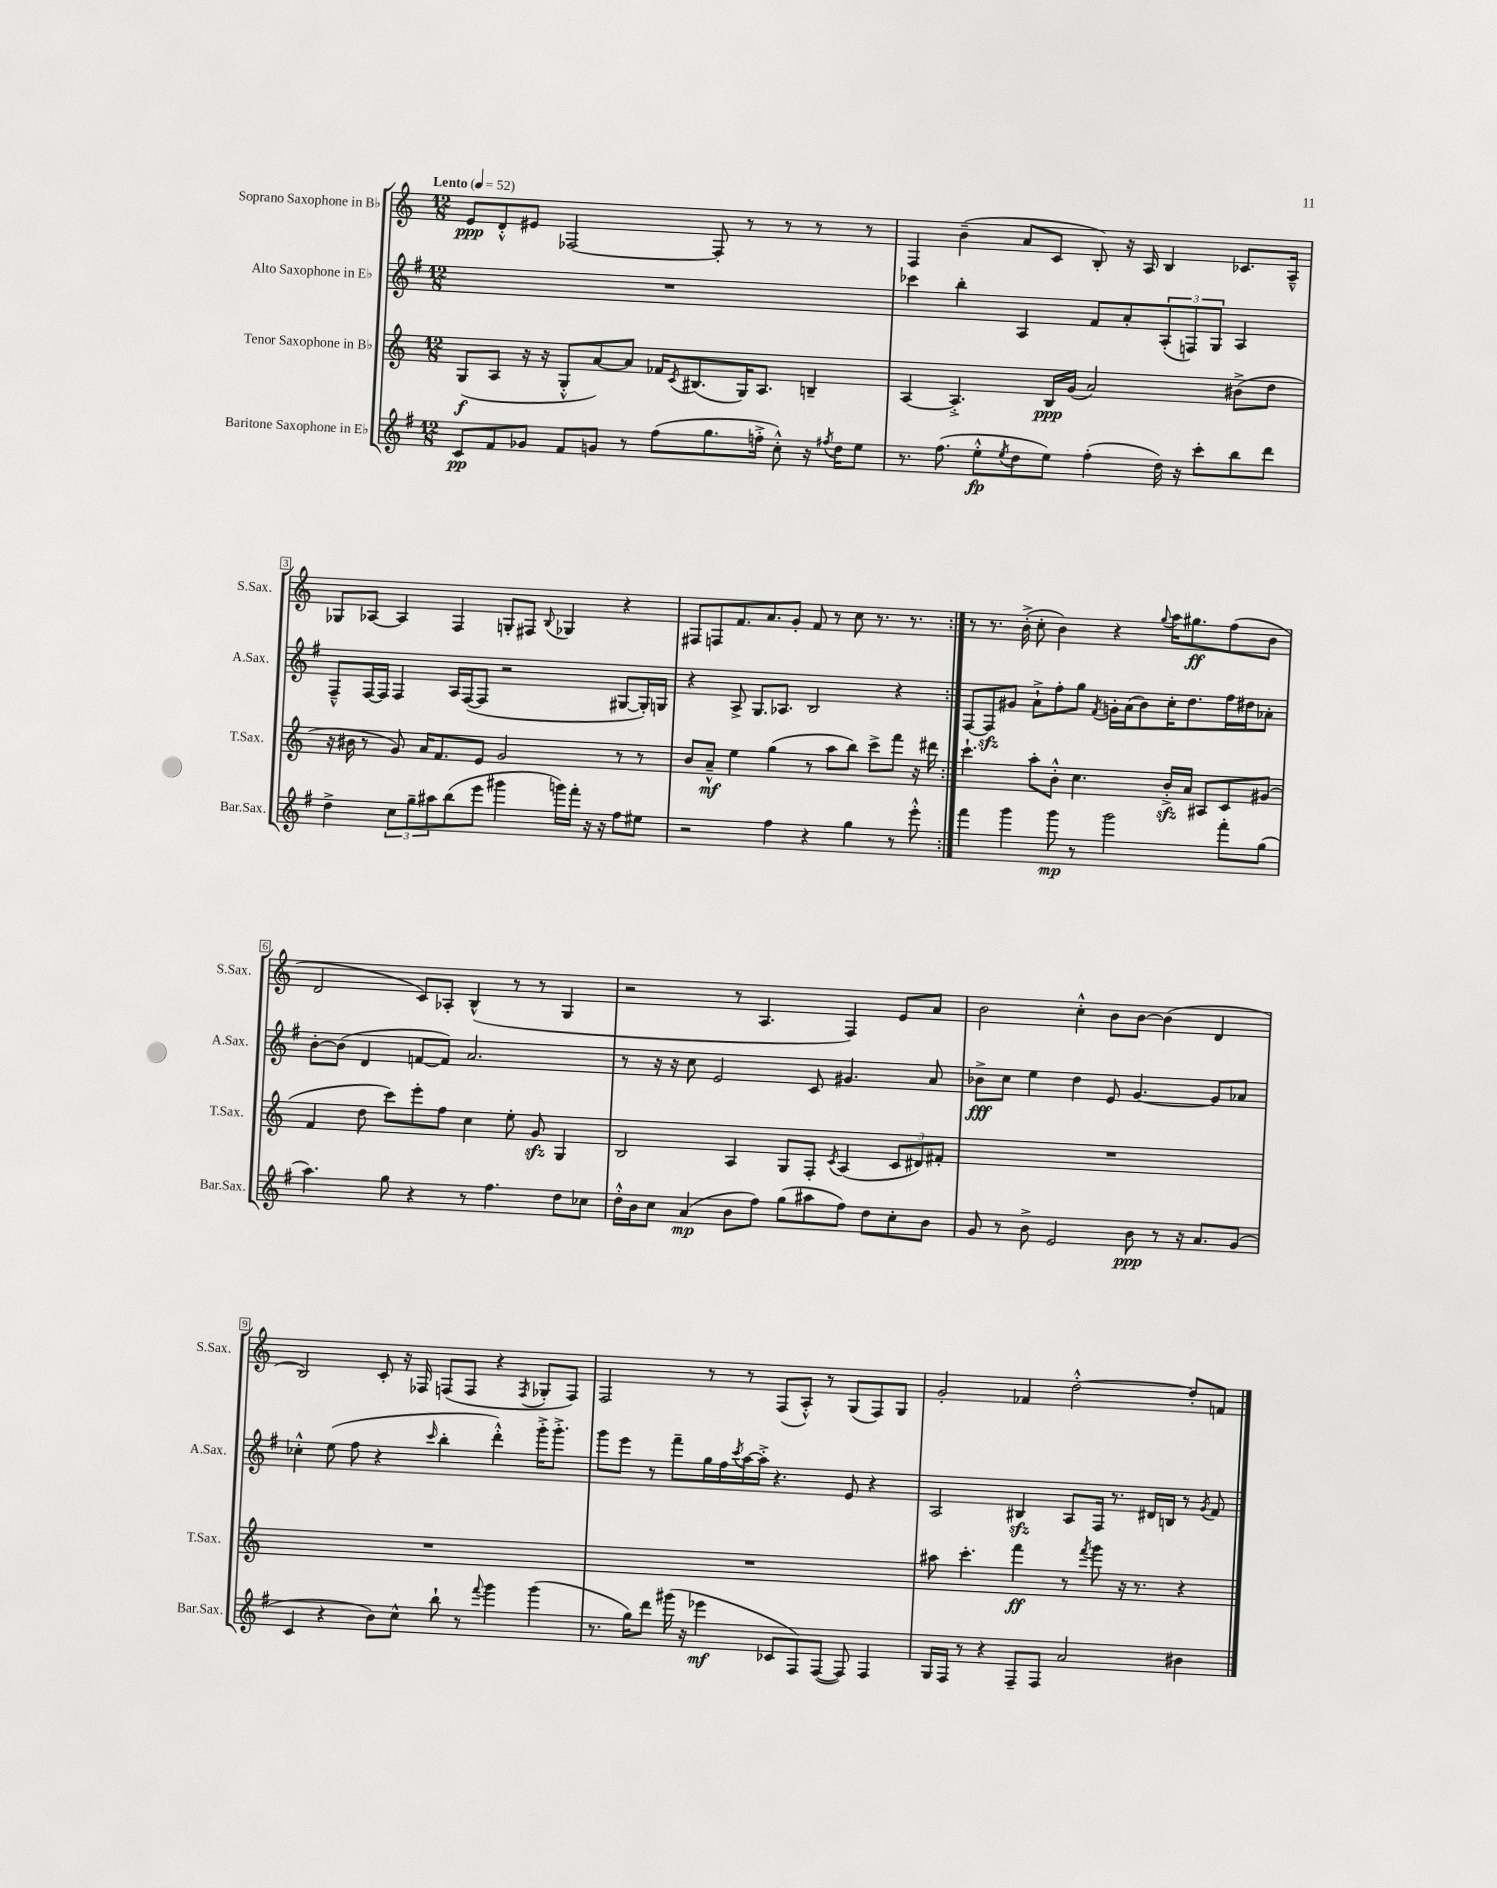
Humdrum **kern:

**kern	**kern	**kern	**kern
*staff4	*staff3	*staff2	*staff1
*clefG2	*clefG2	*clefG2	*clefG2
*k[f#]	*k[]	*k[f#]	*k[]
*M12/8	*M12/8	*M12/8	*M12/8
*MM52	*MM52	*MM52	*MM52
8c/L	(8G/L	1.r	8e/L
8f#/	8A/J	.	8d'^^/
8g-/J	16r	.	8e#/J
.	16r	.	.
8f#/L	8G'^^/L	.	[2F-/
8g/J	[8a/)	.	.
8r	8a/]J	.	.
(8ff#\L	16f-/LK	.	.
.	8qc/	.	.
.	(8.B#/	.	.
8.gg\	.	.	8F-'/]
.	16G/K)	.	8r
16ff'^\Jk	8.A/J	.	.
8cc'^^\)	.	.	8r
16r	4B~/	.	8r
8qff#/	.	.	.
16dd\LK	.	.	.
8ee\J	.	.	8r
=	=	=	=
8.r	[4A/	4ccc-\	4F/
(8.ff#\	.	.	.
.	4.A'^/]	4bb'\	(4b~\
8ee'^^\L	.	.	.
8qee/	.	.	.
8dd\	.	4A/	8a/L
8ee\J)	16B/LL	.	8c/J
.	(16g/JJ	.	.
(4ff#'\	2a/)	8f#/L	8B'/)
.	.	8a'/	16r
.	.	.	16A/
16dd\)	.	(12A'/	4B/
16r	.	.	.
.	.	12F/)	.
8ccc'\L	.	.	.
.	.	12G/J	.
8bb\	(8b#^\L	4A/	8.c-/L
8ddd\J	8dd\J	.	.
.	.	.	16A~^^/Jk
=	=	=	=
4dd^\	16r	8F#~^^/L	8G-/L
.	16b#\	.	.
.	8r	[16F#/L	[8A-/J
.	.	16F#/]JJ	.
12cc\L	8g/)	4F#/	4A-/]
12gg~\	.	.	.
.	16a/LK	.	.
12aa#\	.	.	.
.	8.f/	.	.
(8bb\	.	16A/LL	4F/
.	.	([16F#/J	.
8eee\J	8e/J	8F#/]J	.
4ggg#\	2g/	2r	8G'/L
.	.	.	8F#/J
.	.	.	8qqB/
16ggg\LL)	.	.	4G-/
16fff#'\JJ	.	.	.
16r	.	.	.
16r	.	.	.
8ff#\L	8r	[8G#/L	4r
8ee#\J	8r	16G#'/]L)	.
.	.	16G/JJ	.
=	=	=	=
2r	8b/L	4r	8F#/L
.	8a~^^/J	.	8F/
.	4ee\	8A^/	8.f/
.	.	8.G/L	.
.	.	.	8.a/
4ff#\	(4gg\	.	.
.	.	8.A-/J	.
.	.	.	8g'/J
4r	8r	2B/	8f/
.	8aa\L	.	8r
4gg\	8bb\J)	.	8cc\
.	8ccc^\L	.	8.r
8r	8fff\J	4r	.
.	.	.	8.r
8eee'^^\	16r	.	.
.	16ddd#\	.	.
=:|!	=:|!	=:|!	=:|!
4fff#\	4.ccc`\	[8F#/L	8r
.	.	8F#/]	8.r
4ggg\	.	8g#/J	.
.	.	.	(16b'^\
.	8aa'\L	8a`^\L	8cc'\
8ggg\	8b'^^\J	8ff#'\	4b\)
8r	4.cc\	8gg\J	.
.	.	8qf#/	.
2ggg\	.	16g'\LL	4r
.	.	(16a\J	.
.	.	8b\)	.
.	.	.	8qqgg/
.	16b'^/LL	16cc'\K	16aa\LK
.	16a/JJ	8.dd\	8.gg#\
.	8A#/L	.	.
8fff#'\L	8c/	16ff#\L	(8ff\
.	.	16dd#\J	.
(8gg\J	(8g#/J	8a-'\J	8b\J
=	=	=	=
4.aa\)	4f/	[8b'\L	2d/
.	.	(8b\]J	.
.	8dd\	4d/	.
8gg\	8ccc\L)	.	.
4r	8eee'\	[8f/L	8c/L)
.	8ff\J	8f/]J)	8A-'/J
8r	4cc\	2.a/	(4B^^/
4.ff#\	.	.	.
.	8ee'\	.	8r
.	8g/	.	8r
8dd\L	4G/	.	4G/
8cc-\J	.	.	.
=	=	=	=
16dd'^^\LL	2B/	8r	2r
16b\J	.	.	.
8cc\J	.	16r	.
.	.	16r	.
(4a/	.	8cc\	.
.	.	2e/	.
8b\L	4A/	.	8r
8ff#\J)	.	.	4.A/
(8gg\L	8G/L	.	.
8aa#\	8F'/J	8c/	.
.	8qc/	.	.
8ff#\J)	(4A/	4.g#/	4F/)
8dd\L	.	.	.
8cc'\	12c/L	.	8e/L
.	12d#/)	.	.
8b\J	.	8a/	8a/J
.	12f#'/J	.	.
=	=	=	=
8g/	1.r	8b-^\L	2b\
8r	.	8cc\J	.
8b^\	.	4ee\	.
2e/	.	.	.
.	.	4dd\	4cc'^^\
.	.	8e/	8b\L
8b\	.	[4.g/	[8b\J
8r	.	.	(4b\]
16r	.	.	.
8.a/L	.	.	.
.	.	8g/]L	4d/
(8g/J	.	8a-/J	.
=	=	=	=
4c/	1.r	4cc-'^^\	2B/)
4r	.	(8ee\	.
.	.	8ff#\	.
8b\L)	.	4r	8c'/
8cc^^\J	.	.	16r
.	.	.	16F-/
.	.	16qqccc/	.
8bb`\	.	4bb'\	(8F/L
8r	.	.	8F/J
8qqfff#/	.	.	.
4ggg\	.	4ddd'^^\)	4r
.	.	.	8qF/
(4ggg\	.	16ggg'^\LK	8G-'/L
.	.	8.ggg'^\J	.
.	.	.	8F/J)
=	=	=	=
8.r	1.r	8ggg\L	2F/
.	.	8eee\J	.
16gg\LK)	.	.	.
8ddd\J	.	8r	.
(16ggg#\	.	8fff#~\L	.
16r	.	.	.
4eee-\	.	16gg\L	8r
.	.	16ff#\	.
.	.	8qccc/	.
.	.	[16aa\	8r
.	.	16aa'^\]JJ	.
8c-/L	.	4.r	(8F/L
8F#/)	.	.	8A'^^/J)
([8F#/J	.	.	8r
8F#/])	.	8e/	(8G/L
4F#/	.	4r	8F/)
.	.	.	8G/J
=	=	=	=
16G/LL	8aa#\	2A/	2g'/
16F#/JJ	.	.	.
8r	4.ccc'\	.	.
4r	.	.	.
8F#~/L	4fff\	4B#/	4f-/
8F#/J	.	.	.
2a/	8r	8A/L	[2dd'^^\
.	8qfff/	.	.
.	8ggg\	16F#/Jk	.
.	.	8.r	.
.	16r	.	.
.	8.r	.	.
.	.	16d#/LL	.
.	.	16B/JJ	.
4b#\	4r	8r	8dd'/]L
.	.	8qg/	.
.	.	8f#/	8f/J
==	==	==	==
*-	*-	*-	*-
